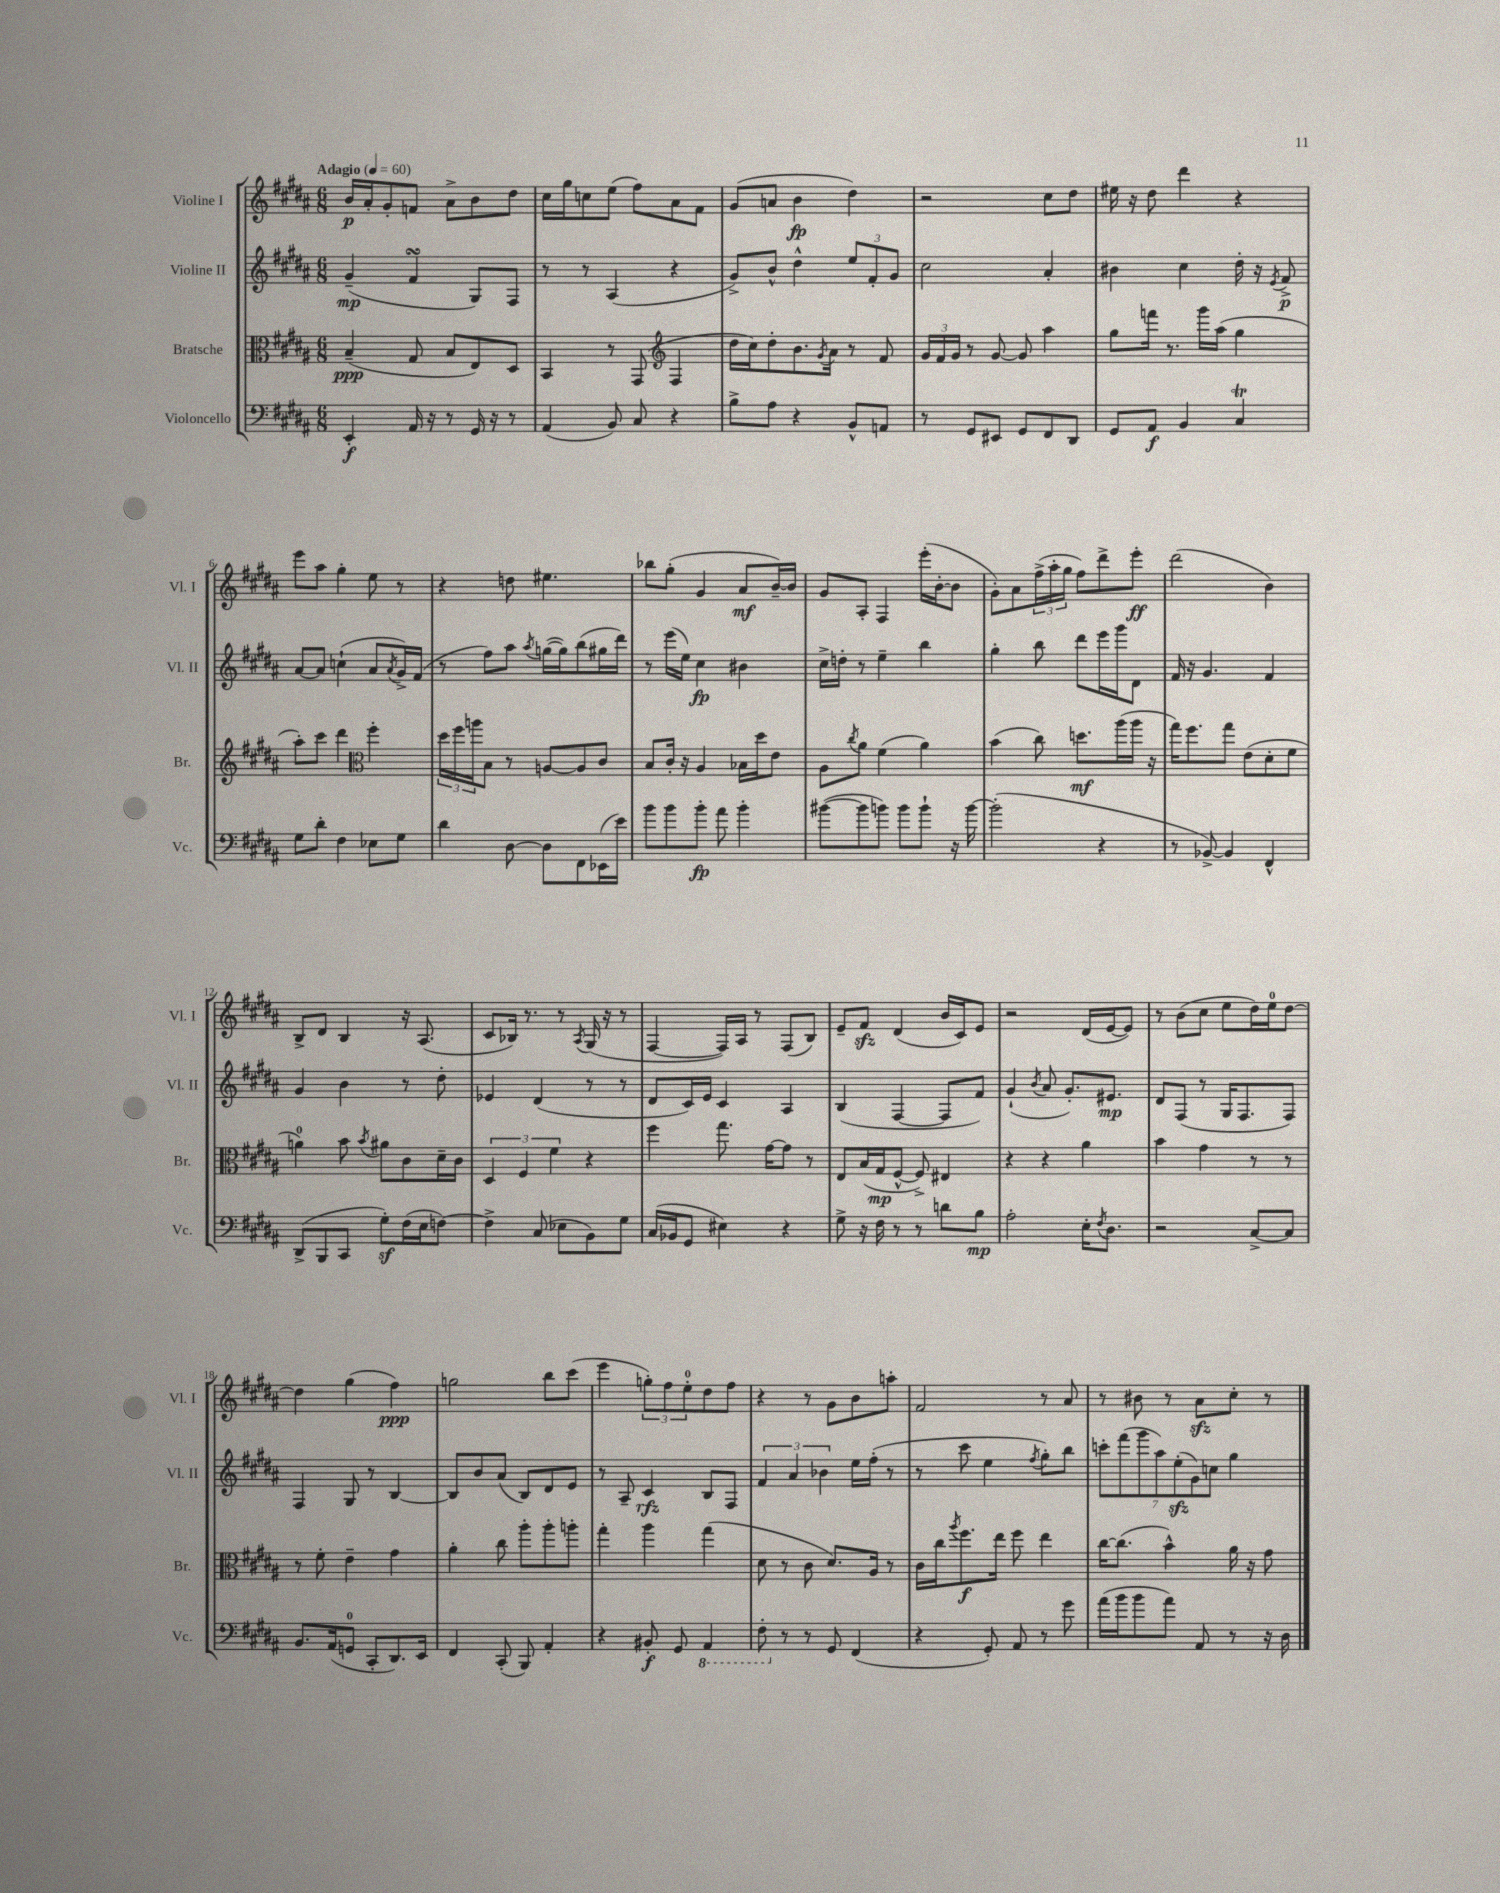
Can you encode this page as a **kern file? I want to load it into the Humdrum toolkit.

**kern	**kern	**kern	**kern
*staff4	*staff3	*staff2	*staff1
*clefF4	*clefC3	*clefG2	*clefG2
*k[f#c#g#d#a#]	*k[f#c#g#d#a#]	*k[f#c#g#d#a#]	*k[f#c#g#d#a#]
*M6/8	*M6/8	*M6/8	*M6/8
*MM60	*MM60	*MM60	*MM60
4EE'/	(4B~/	(4g#~/	16b/LL
.	.	.	16a#'/J
.	.	.	8g#'/
16AA#/	8G#/	4f#/	8f/J
16r	.	.	.
8r	8B/L	.	8a#^\L
16GG#/	8E/)	8G#/L)	8b\
16r	.	.	.
8r	8D#/J	8F#/J	8dd#\J
=	=	=	=
(4AA#/	4BB/	8r	16cc#\LL
.	.	.	16gg#\J
.	.	8r	8cc\
8BB/)	8r	(4A#/	(8ee\J
8C#/	(8GG#/	.	8ff#\L)
*	*clefG2	*	*
4r	4F#/	4r	8a#\
.	.	.	8f#\J
=	=	=	=
8B^\L	16dd#\LL	8g#^/L)	(8g#/L
.	16cc#\J)	.	.
8A#\J	8dd#'\	8b^^/J	8a/J
4r	8.b\	4dd#^^\	4b\
.	8qg#/	.	.
.	16a#\Jk	.	.
8BB^^/L	8r	12ee/L	4dd#\)
.	.	12f#'/	.
8AA/J	8f#/	.	.
.	.	12g#/J	.
=	=	=	=
8r	24g#/LL	2cc#\	2r
.	24f#/	.	.
.	24g#/JJ	.	.
8GG#/L	8r	.	.
8EE#/J	[8g#/	.	.
8GG#/L	8g#/]	.	.
8FF#/	4aa#\	4a#'/	8cc#\L
8DD#/J	.	.	8dd#\J
=	=	=	=
8GG#/L	8gg#\L	4b#\	16ee#\
.	.	.	16r
8AA#/J	16fff\Jk	.	8dd#\
.	8.r	.	.
4BB/	.	4cc#\	4ddd#\
.	16ggg#\LL	.	.
.	(16aa#\JJ	.	.
4C#/	4gg#\	16dd#'\	4r
.	.	16r	.
.	.	8qe/	.
.	.	8f#^/	.
=	=	=	=
8G#\L	8aa#'\L)	[8a#/L	8eee\L
8d#'\J	8ccc#\J	8a#/]J	8aa#\J
4F#\	4ddd#\	(4cc`\	4gg#'\
*	*clefC3	*	*
8E-\L	4ff#'\	8a#/L	8ee\
.	.	8qa#/	.
8G#\J	.	16g#^/L)	8r
.	.	(16f#/JJ	.
=	=	=	=
4d#\	24dd#\LL	8r	4r
.	24ff#\	.	.
.	24aa\J	.	.
.	8B\J	8ff#\L)	.
[8D#\	8r	8aa#\J	8dd\
.	.	8qaa#/	.
8D#\]L	[8A/L	([16gg\LL	4.ee#\
.	.	16gg\]J)	.
8FF#\	8A/]	(8bb\	.
(16EE-\L	8c#/J	16gg#\L	.
16e\JJ)	.	16ddd#\JJ)	.
=	=	=	=
8b\L	8B/L	8r	8bb-\L
8b\	16c#'/Jk	(16eee\LL	(8gg#'\J
.	16r	16ee\JJ)	.
8b'\J	4A#/	4cc#\	4g#/
8a#\	.	.	.
4b'\	16B-\LL	4b#\	8a#/L
.	16dd#\J	.	.
.	8e\J	.	[16b~/L)
.	.	.	16b/]JJ
=	=	=	=
([8b#\L	8A#\L	16cc#^\LL	8g#/L
.	.	16dd'\JJ	.
.	8qcc#/	.	.
8b#\]	8a#\J	8r	8A#'/J
8b\J)	(4f#\	4ee~\	4F#/
8b\L	.	.	.
8b`\J	4a#\)	4bb\	(16eee'\LL
.	.	.	[16b'\J
16r	.	.	8b\]J
[16b\	.	.	.
=	=	=	=
(2b'\]	(4b\	4gg#'\	8g#'\L)
.	.	.	8a#\
.	8cc#\)	8bb\	(24ff#^\L
.	.	.	24aa#'\
.	.	.	24gg#\JJ
.	8.dd\L	8ddd#\L	8ff#\L)
4r	.	16eee\L	8ddd#^\
.	(16aa#\L	16ggg#\J	.
.	16aa#\JJ	8d#\J	8eee'\J
.	16r	.	.
=	=	=	=
8r	16gg#\LK)	16f#/	(2ddd#\
.	8.ff#\	16r	.
[8BB-^/)	.	4.g#/	.
4BB-/]	8gg#\J	.	.
.	(8e\L	.	.
4FF#^^/	8d#'\	4f#/	4b\)
.	8f#\J	.	.
=	=	=	=
(8DD#^/L	4a\)	4g#/	8B^/L
8BBB/	.	.	8d#/J
8CC#/J	8b\	4b\	4B/
.	8qb/	.	.
8G#'\L)	8a#\L	.	.
(16F#\L	8c#\	8r	16r
16E\J	.	.	(8.A#/
[8F\J)	16d#~\L	8dd#'\	.
.	16c#\JJ	.	.
=	=	=	=
4F^\]	6D#/	4e-/	8c#/L
.	.	.	16B-/Jk)
.	6F#/	.	.
.	.	.	8.r
(8C#/	.	(4d#/	.
.	6f#\	.	.
8E-\L	.	.	8r
.	.	.	8qA#/
8BB\)	4r	8r	(16G#/
.	.	.	16r
8G#\J	.	8r	8r
=	=	=	=
(16C#/LL	4ff#\	8d#/L	[4F#/
16BB-/J	.	.	.
8GG#/J	.	16c#/L)	.
.	.	16e/JJ	.
4E#\)	8.gg#\	4c#/	16F#/]LL)
.	.	.	16A#/JJ
.	.	.	8r
.	[16g#\LK	.	.
4r	8g#\]J	4A#/	(8F#/L
.	8r	.	8B/J)
=	=	=	=
8G#^\	8E/L	(4B/	8e~/L
16r	(16B/L	.	8f#/J
16F#\	16G#/J	.	.
8r	[8F#^^/J	[4F#/	(4d#/
8r	8F#^/])	.	.
8d\L	4E#/	8F#/]L	16b/LL
.	.	.	16c#/J)
8B\J	.	8f#/J)	8e/J
=	=	=	=
2A#'\	4r	(4g#`/	2r
.	.	8qb/	.
.	4r	8a#/	.
.	.	8.g#'/L)	.
16E'\LK	4a#\	.	(16d#/LL
8qF#/	.	.	.
8.D#\J	.	8.e#/J	[16e/J
.	.	.	8e/]J)
=	=	=	=
2r	4b\	8d#/L	8r
.	.	(8F#/J	(8b\L
.	4g#\	8r	8cc#\J
.	.	16G#/LK	8ee\L
.	.	8.F#/	.
[8C#^/L	8r	.	16dd#\L)
.	.	.	16ee\J
8C#/]J	8r	8F#/J)	[8dd#\J
=	=	=	=
8.BB/L	8r	4F#/	4dd#\]
.	8f#'\	.	.
(16AA#/k	.	.	.
8GG/J	4e~\	8G#/	(4gg#\
8CC#'/L	.	8r	.
8.DD#/)	4g#\	[4B/	4ff#\)
16EE/Jk	.	.	.
=	=	=	=
4FF#/	4a#'\	8B/]L	2gg\
.	.	8b/	.
(8CC#'/	8cc#\	(8a#/J	.
8BBB/)	8aa#'\L	8B/L)	.
4AA#'/	8aa#'\	8d#/	8bb\L
.	8aa'\J	8e/J	(8ccc#\J
=	=	=	=
4r	4gg#'\	8r	4eee\
.	.	8A#~/	.
8BB#'/	4aa#\	4c#/	12gg'\L)
.	.	.	12ff#\
8GG#/	.	.	.
.	.	.	12ee'\
4AAA#/	(4gg#\	8B/L	8dd#\
.	.	8F#/J	8ff#\J
=	=	=	=
8FF#'\	8d#\	6f#/	4r
8r	8r	.	.
.	.	6a#/	.
8r	8c#\	.	8r
.	.	6b-\	.
8GG#/	8.d#/L)	.	8g#\L
(4FF#/	.	16ee\LL	8b\
.	16A#/Jk	(16ff#'\JJ	.
.	8r	8r	8aa'\J
=	=	=	=
4r	16c#\LL	8r	2f#/
.	16cc#\J	.	.
.	8qaa#/	.	.
.	8.ff#\	8ccc#\	.
8GG#'/)	.	4ee\	.
.	16ee\Jk	.	.
8AA#/	8ff#\	.	.
.	.	8qff#/	.
8r	4ee\	8gg#'\L)	8r
8g#\	.	8bb\J	8a#/
=	=	=	=
(16a#\LL	[16cc#\LK	14ccc'\L	8r
16b\J	(8.cc#\]J	.	.
.	.	(14fff#\	.
8b\	.	.	8b#\
.	.	14ggg#\	.
.	.	14aa#\)	.
8a#\J)	4b^^\)	.	8r
.	.	(14ee'\	.
.	.	14g#\)	.
8AA#/	.	.	8a#\L
.	.	14cc\J	.
8r	16a#\	4gg#\	8cc#'\J
.	16r	.	.
16r	8g#\	.	8r
16D#\	.	.	.
==	==	==	==
*-	*-	*-	*-
